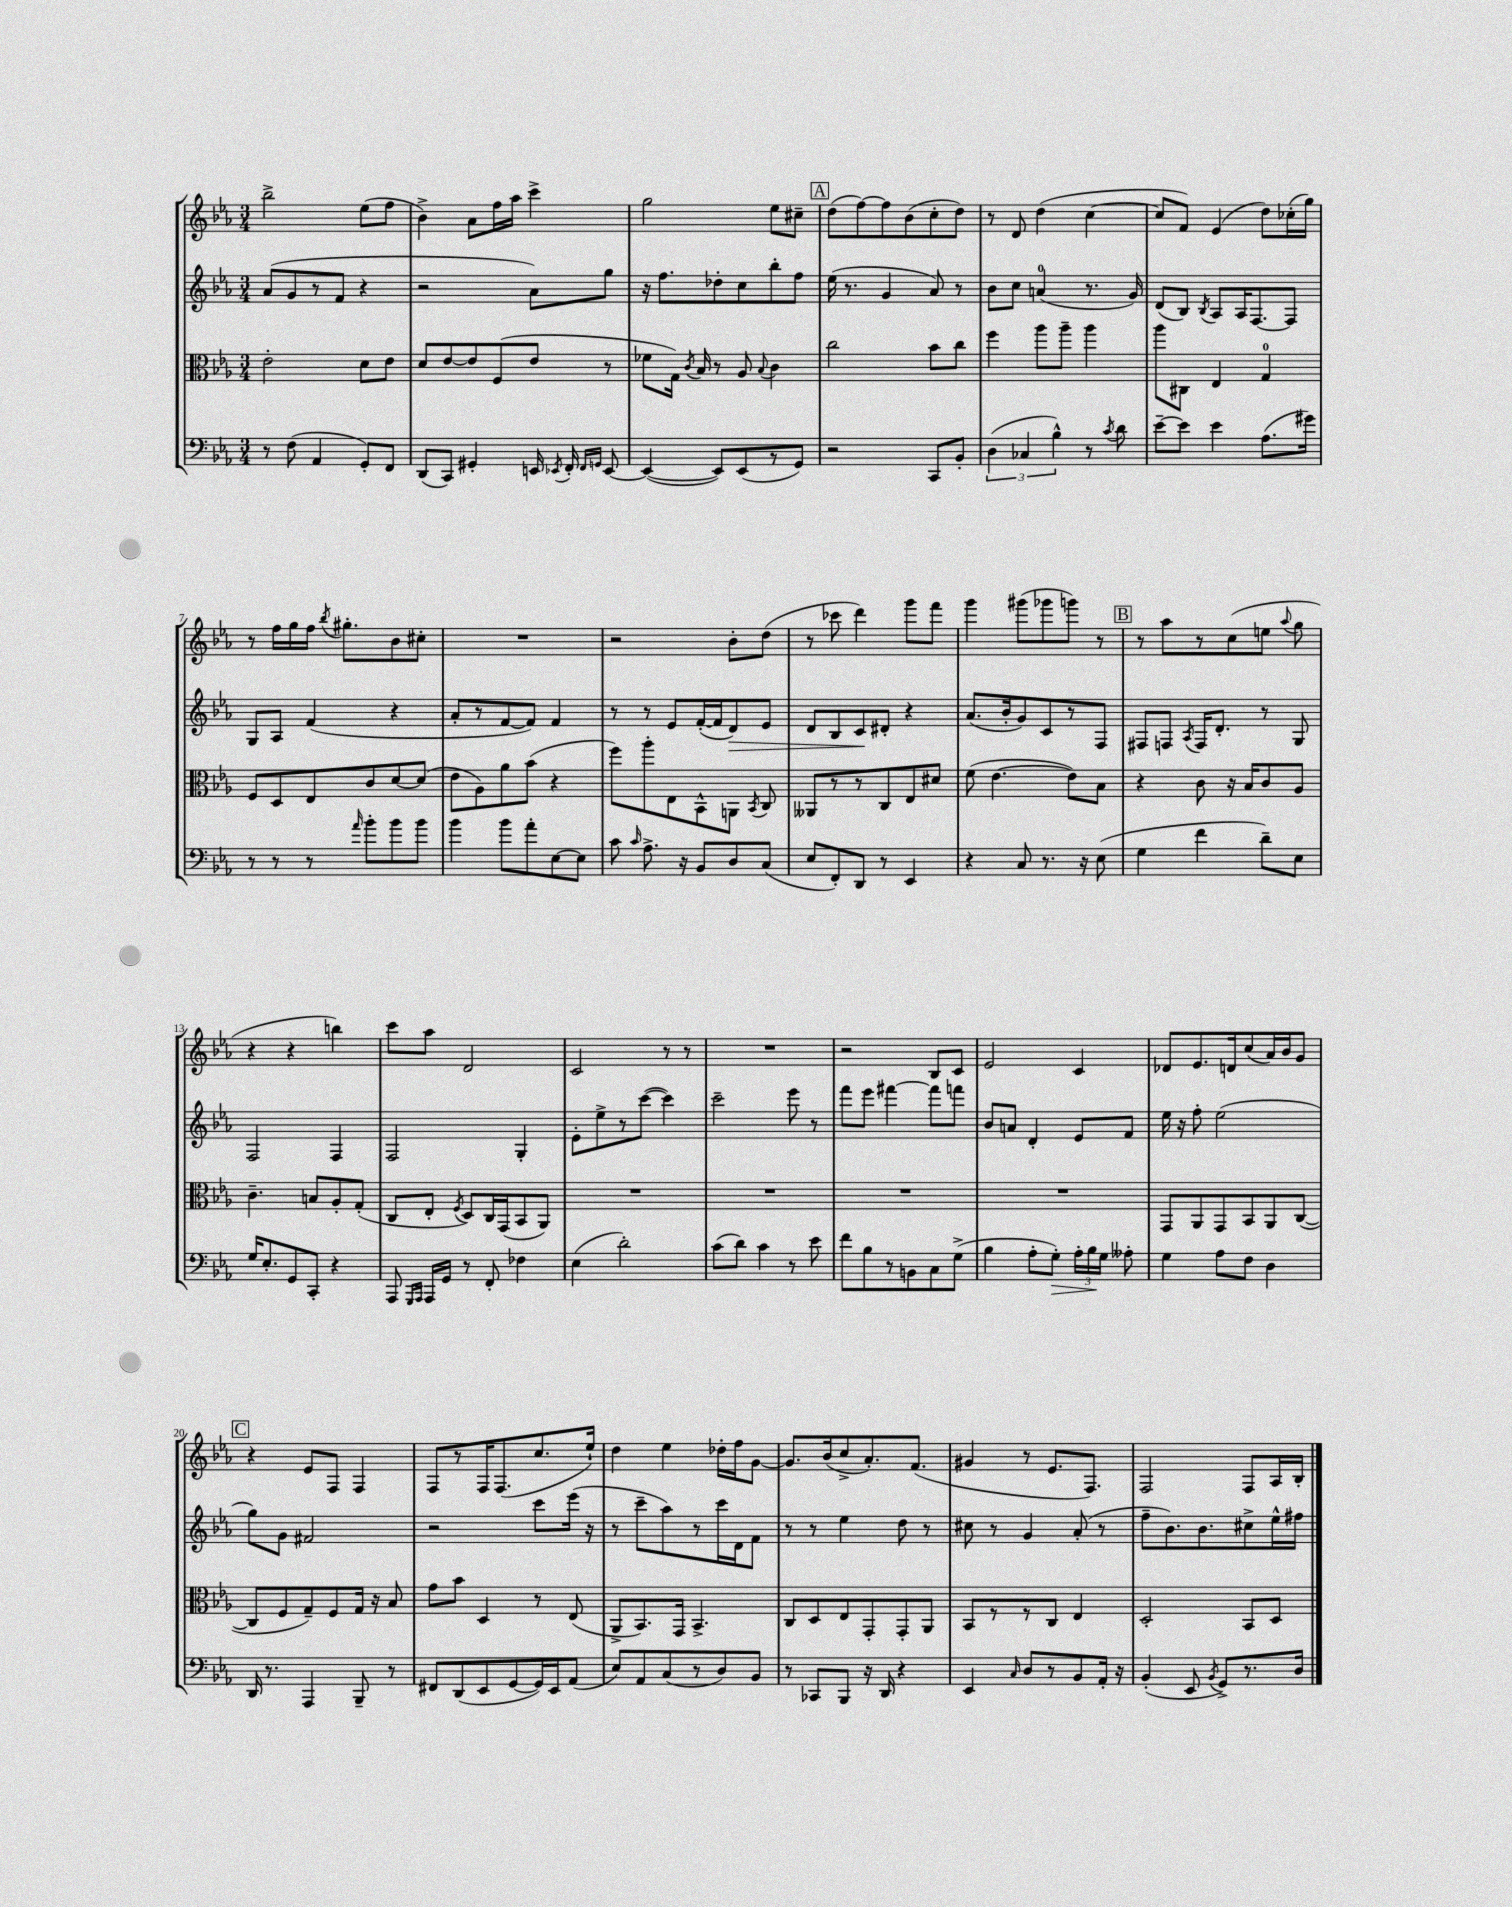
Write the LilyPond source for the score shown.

<<
\new StaffGroup <<
\new Staff = "s0" {
    \clef treble \key ees \major \numericTimeSignature \time 3/4
    \autoBeamOff bes''2-> ees''8[( f''8] |
    bes'4->) aes'8[ f''16 aes''16] c'''4-> |
    g''2 ees''8[ cis''8]-- |
    \mark \markup { \box "A" } d''8[( f''8~) f''8 bes'8( c''8-. d''8]) |
    r8 d'8 d''4( c''4~ |
    c''8[ f'8]) ees'4( d''8[) ces''16-.( g''16]) |
    r8 f''16[ g''16 f''16] \acciaccatura { bes''8 } gis''8.[-. bes'8 cis''8]-. |
    R2. |
    r2 bes'8[-. d''8]( |
    r8 ces'''8 d'''4) g'''8[ f'''8] |
    g'''4 gis'''8[( ges'''8 g'''8]) r8 |
    \mark \markup { \box "B" } r8 aes''8[ r8 c''8( e''8] \appoggiatura { aes''8 } g''8 |
    r4 r4 b''4) |
    c'''8[ aes''8] d'2 |
    c'2 r8 r8 |
    R2. |
    r2 bes8[ c'8] |
    ees'2 c'4 |
    des'8[ ees'8. d'16 c''8( aes'16) bes'16 g'8] |
    \mark \markup { \box "C" } r4 ees'8[ f8] f4 |
    f8[ r8 f16 f8.( c''8. ees''16]-!) |
    d''4 ees''4 des''16[-. f''16 g'8]~ |
    g'8.[ bes'16( c''8-> aes'8.-.) f'8.]( |
    gis'4 r8 ees'8.[ f8.]) |
    f2 f8[ aes16 bes16]-. \bar "|." |
}
\new Staff = "s1" {
    \clef treble \key ees \major \numericTimeSignature \time 3/4
    \autoBeamOff aes'8[( g'8 r8 f'8] r4 |
    r2 aes'8[) g''8] |
    r16 f''8.[ des''8-. c''8 bes''8-. f''8] |
    \mark \markup { \box "A" } ees''16( r8. g'4 aes'8) r8 |
    bes'8[ c''8] a'4-0( r8. g'16) |
    d'8[( bes8]) \acciaccatura { bes8 } aes8[ aes16 f8.~ f8] |
    g8[ aes8] f'4( r4 |
    aes'8[-. r8 f'8~ f'8]) f'4 |
    r8 r8 ees'8[ f'16~-.( f'16 d'8\>) ees'8] |
    d'8[ bes8 c'8\! dis'8]-. r4 |
    aes'8.[( bes'16-. g'8) c'8 r8 f8] |
    \mark \markup { \box "B" } fis8[ f8] \acciaccatura { aes8 } f16[ d'8.]-. r8 g8 |
    f2 f4 |
    f2 g4-. |
    ees'8[-. ees''8-> r8 c'''8]~( c'''4) |
    c'''2-- ees'''8 r8 |
    f'''8[ ees'''8] fis'''4~ fis'''8[ f'''8] |
    bes'8[ a'8] d'4-. ees'8[ f'8] |
    ees''16 r16 f''8-. ees''2( |
    \mark \markup { \box "C" } g''8[) g'8] fis'2 |
    r2 c'''8[ ees'''16]( r16 |
    r8 c'''8[-- aes''8) r8 c'''16 d'16 f'8] |
    r8 r8 ees''4 d''8 r8 |
    cis''8 r8 g'4 aes'8-.( r8 |
    f''8[-- bes'8.) bes'8. cis''8-> ees''16-^ fis''16] \bar "|." |
}
\new Staff = "s2" {
    \clef alto \key ees \major \numericTimeSignature \time 3/4
    \autoBeamOff ees'2-. d'8[ ees'8] |
    d'8[ ees'8~ ees'8 f8( ees'8] r8 |
    fes'8[ g16]) \acciaccatura { c'8 } bes16 r8 aes8 \appoggiatura { bes8 } c'4 |
    \mark \markup { \box "A" } c''2 bes'8[ c''8] |
    f''4 aes''8[ aes''8]-- aes''4 |
    aes''8[ cis8] ees4 g4-0 |
    f8[ d8 ees8 c'8 d'8~ d'8]( |
    ees'8[ aes8) aes'8 bes'8]( r4 |
    f''8[) aes''8-. ees8 bes,8-^ a,8] \acciaccatura { bes,8 } c8 |
    aeses,8[ r8 r8 c8 ees8 dis'8] |
    f'8( ees'4.~ ees'8[) bes8] |
    \mark \markup { \box "B" } r4 c'8 r16 bes16[ c'8 aes8] |
    c'4.-- b8[ aes8-. g8]-.( |
    c8[ ees8]-. \acciaccatura { f8 } d8[) c16 g,16( bes,8 aes,8]) |
    R2. |
    R2. |
    R2. |
    R2. |
    g,8[ aes,8 g,8 bes,8 aes,8 c8]~( |
    \mark \markup { \box "C" } c8[ f8 g8--) f8 g16] r16 bes8 |
    g'8[ bes'8] d4 r8 ees8( |
    aes,8[-> bes,8.) g,16] bes,4.-> |
    c8[ d8 ees8 g,8-. g,8-. aes,8] |
    bes,8[ r8 r8 c8] ees4 |
    d2-. bes,8[ d8] \bar "|." |
}
\new Staff = "s3" {
    \clef bass \key ees \major \numericTimeSignature \time 3/4
    \autoBeamOff r8 f8( aes,4 g,8[-.) f,8] |
    d,8[( c,8]) gis,4-. e,16 \acciaccatura { ees,8 } f,16-. \grace { f,16[ g,16] } ees,8~ |
    ees,4~( ees,8[) ees,8( r8 g,8]) |
    \mark \markup { \box "A" } r2 c,8[ bes,8]-. |
    \tuplet 3/2 { d4( ces4 bes4-^) } r8 \acciaccatura { c'8 } d'8 |
    ees'8[~-- ees'8] ees'4 aes8.[( gis'16]) |
    r8 r8 r8 \grace { aes'16 } bes'8[-. bes'8 bes'8] |
    bes'4 bes'8[ aes'8-. ees8~ ees8] |
    c'8 \grace { c'16 } aes8.-> r16 bes,8[ d8 c8]( |
    ees8[ f,8-.) d,8] r8 ees,4 |
    r4 c8 r8. r16 ees8( |
    \mark \markup { \box "B" } g4 f'4 d'8[--) ees8] |
    g16[ ees8.-. g,8 c,8]-. r4 |
    aes,,8 \grace { g,,16[ aes,,16] } aes,,16[ g,16] r8 f,8-. fes4 |
    ees4( d'2-.) |
    c'8[( d'8]) c'4 r8 ees'8 |
    f'8[ bes8 r8 b,8 c8 g8]->( |
    bes4 aes8[-. g8]-.\>) \tuplet 3/2 { aes16[-. bes16\! g16] } aeses8-. |
    g4 aes8[ f8] d4 |
    \mark \markup { \box "C" } d,16 r8. aes,,4 bes,,8-- r8 |
    fis,8[ d,8( ees,8 g,8~ g,16) ees,16 aes,8]( |
    ees8[) aes,8 c8( r8 d8) bes,8] |
    r8 ces,8[ bes,,8] r16 d,16 r4 |
    ees,4 \grace { c16 } d8[ r8 bes,8 aes,16]-. r16 |
    bes,4-.( ees,8 \acciaccatura { bes,8 } g,8[->) r8. d16] \bar "|." |
}
>>
>>
